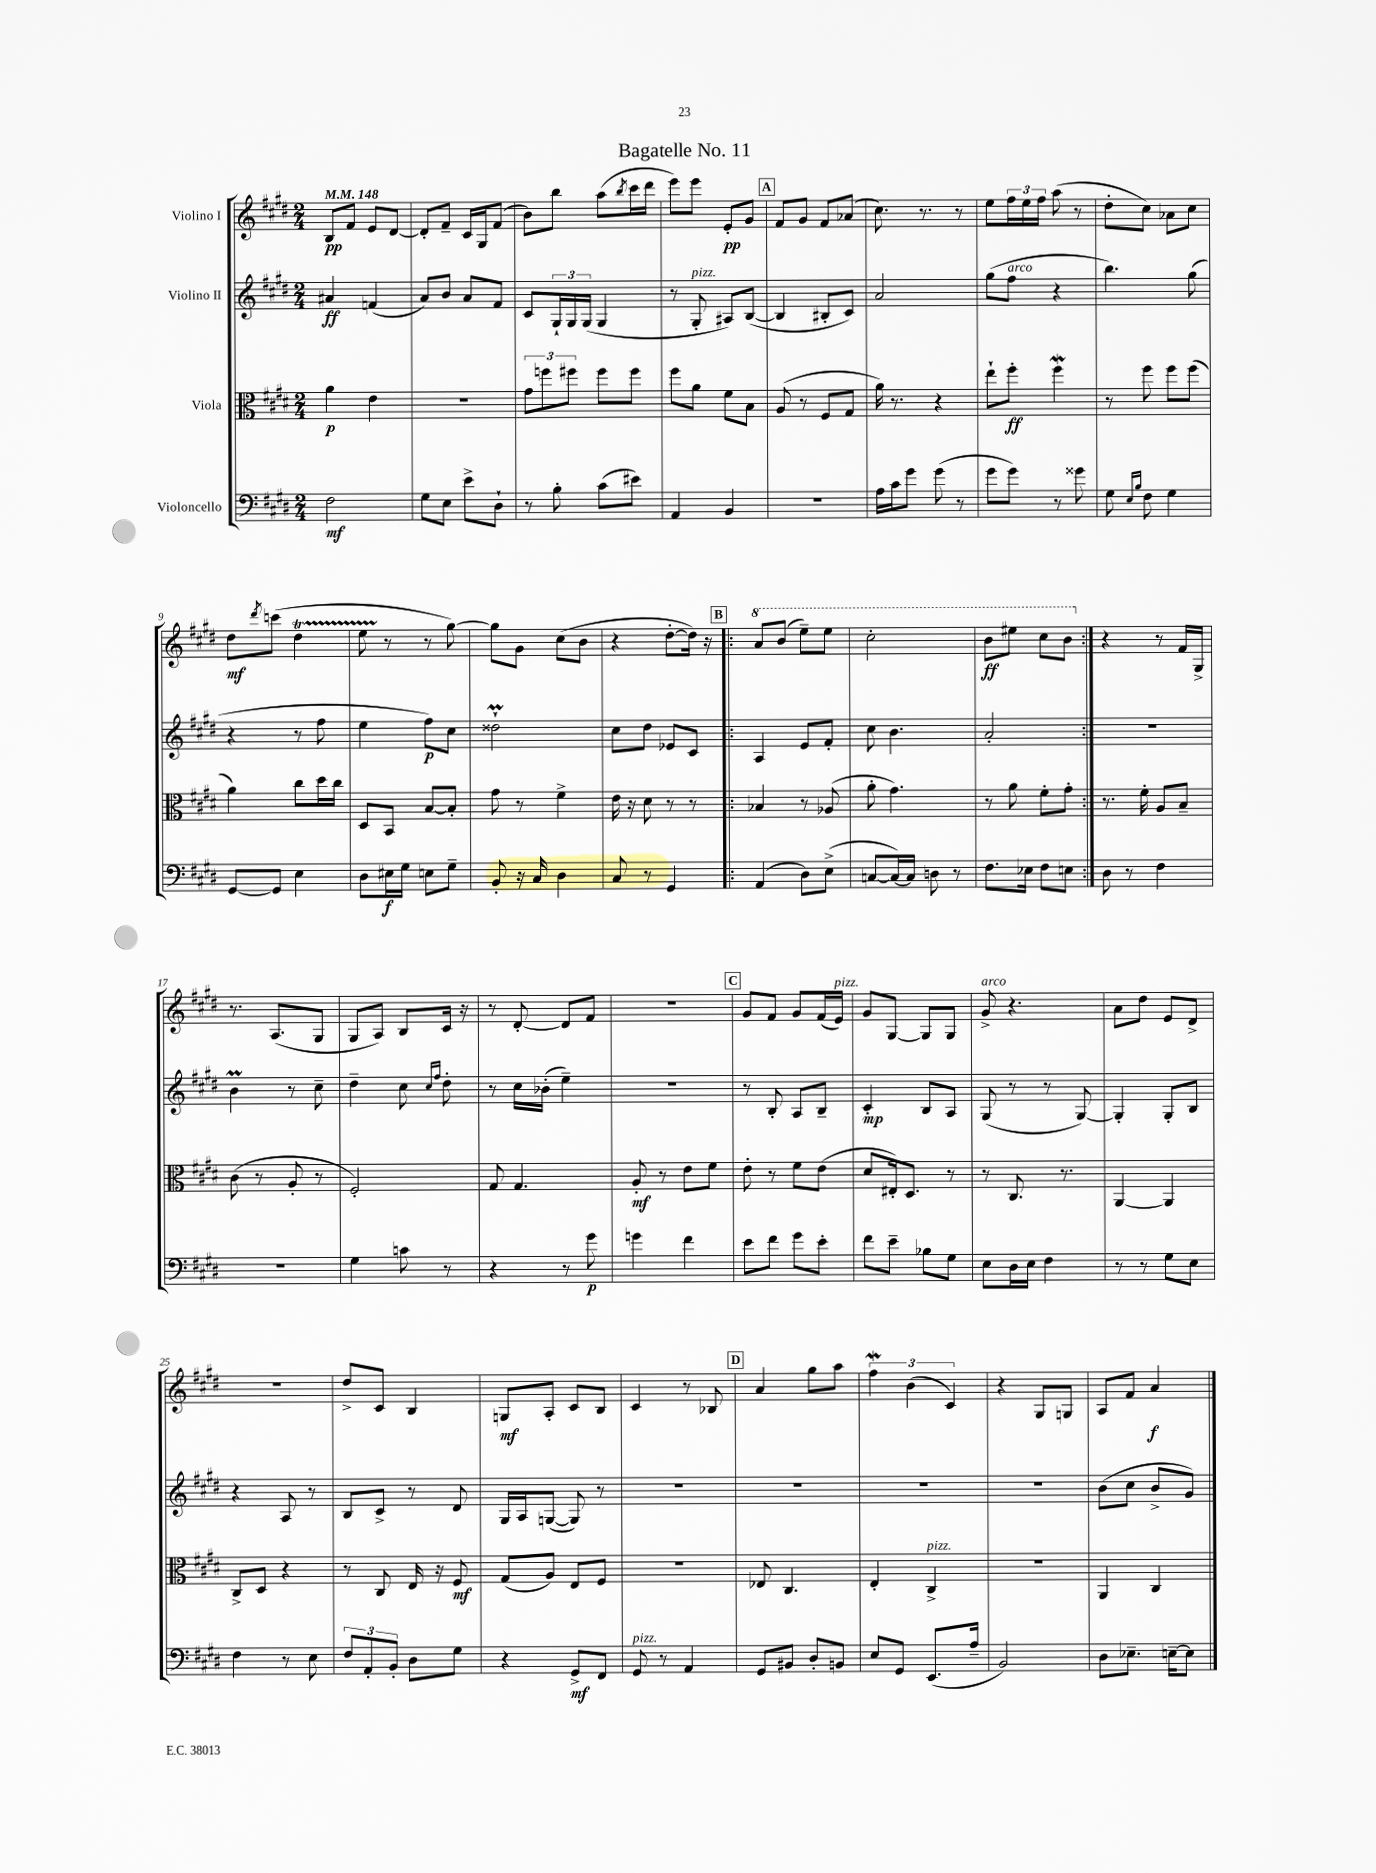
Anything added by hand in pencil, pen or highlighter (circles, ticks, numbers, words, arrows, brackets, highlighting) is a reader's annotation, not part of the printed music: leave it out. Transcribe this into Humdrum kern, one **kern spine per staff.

**kern	**kern	**kern	**kern
*staff4	*staff3	*staff2	*staff1
*clefF4	*clefC3	*clefG2	*clefG2
*k[f#c#g#d#]	*k[f#c#g#d#]	*k[f#c#g#d#]	*k[f#c#g#d#]
*M2/4	*M2/4	*M2/4	*M2/4
*MM148	*MM148	*MM148	*MM148
2F#	4a	4a#	8B
.	.	.	8f#
.	4e	(4f	8e
.	.	.	[8d#
=	=	=	=
8G#	2r	8a)	8d#']
8E	.	8b	8f#~
8e^	.	8a	16c#
.	.	.	16G#
8D#`	.	8f#	(8f#
=	=	=	=
8r	12g#	8c#	8b)
.	12ff	.	.
8B'	.	24G#`	8bb
.	12ff#	24G#	.
.	.	(24G#	.
(8c#	8ff#	4G#	(8aa
.	.	.	8qbb
8e#)	8ff#	.	16ccc#
.	.	.	16ddd#
=	=	=	=
4AA	8ff#	8r	8eee)
.	8a	8G#'	8eee
4BB	8f#	8A#)	8e'
.	8B	([8B	8g#
=	=	=	=
2r	(8A	4B]	8f#
.	8r	.	8g#
.	8F#	8B#'	8f#
.	8G#	8c#)	(8a-
=	=	=	=
16A	16a)	2a	8.cc#)
16c#	8.r	.	.
8g#	.	.	.
.	.	.	8.r
(8g#	4r	.	.
8r	.	.	8r
=	=	=	=
8g#	8ee`	(8gg#	8ee
8g#)	8ff#'	8ff#	24ff#
.	.	.	24ee
.	.	.	24ff#
8r	4ff#	4r	(8aa
8g##	.	.	8r
=	=	=	=
8G#	8r	4.bb)	8dd#'
16qqE	.	.	.
16qqB	.	.	.
8F#	8ff#	.	8cc#)
4G#	8ff#	.	8a-
.	(8ff#	(8gg#	8cc#
=	=	=	=
[8GG#	4a)	4r	8dd#
.	.	.	8qddd#
8GG#]	.	.	(8ccc
4E	8cc#	8r	4dd#
.	16dd#	8ff#	.
.	16cc#	.	.
=	=	=	=
8D#	8D#	4ee	8ee
16E#	8BB	.	8r
16G#	.	.	.
8E	[8B	8ff#)	8r
8G#~	8B']	8cc#	[8gg#)
=	=	=	=
8BB'	8g#	2dd##`	8gg#]
16r	8r	.	8g#
16C#	.	.	.
4D#	4f#^	.	(8cc#
.	.	.	8b
=	=	=	=
8C#	16e	8cc#	4r
.	16r	.	.
8r	8d#	8dd#	.
4GG#	8r	8e-	[8dd#'
.	8r	8c#	16dd#])
.	.	.	16r
=!|:	=!|:	=!|:	=!|:
(4AA	4B-	4A	8aa
.	.	.	(8bb
8D#)	8r	8e	8eee~)
(8E^	(8A-	8f#'	8eee
=	=	=	=
[8C	8a'	8cc#	2ccc#'
16C_)	4.g#)	4.b	.
16C]	.	.	.
8D	.	.	.
8r	.	.	.
=	=	=	=
8.F#	8r	2a'	8bb
.	8a	.	8eee#
16E-	.	.	.
8F#	8f#'	.	8ccc#
8E	8g#'	.	8bb
=:|!	=:|!	=:|!	=:|!
8D#	8.r	2r	4r
8r	.	.	.
.	16f#'	.	.
4F#	8A	.	8r
.	8B~	.	16f#
.	.	.	16G#^
=	=	=	=
2r	(8c#	4b	8.r
.	8r	.	.
.	.	.	(8.A
.	8A'	8r	.
.	8r	8cc#~	8G#
=	=	=	=
4G#	2F#')	4dd#~	8G#
.	.	.	8A)
8c	.	8cc#	8B
.	.	16qqcc#	.
.	.	16qqff#	.
8r	.	8dd#'	16c#
.	.	.	16r
=	=	=	=
4r	8G#	8r	8r
.	4.G#	16cc#	[8d#'
.	.	(16b-'	.
8r	.	4ee~)	8d#]
8g#	.	.	8f#
=	=	=	=
4g	8A'	2r	2r
.	8r	.	.
4f#	8e	.	.
.	8f#	.	.
=	=	=	=
8e	8e'	8r	8g#
8f#	8r	8B'	8f#
8g#	8f#	8A	8g#
8e'	(8e	8B~	(16f#
.	.	.	16e)
=	=	=	=
8f#	8d#	4c#'	8g#
8e~	16E#')	.	[8G#
.	8.D#	.	.
8B-	.	8B	8G#]
8G#	8r	8A	8G#
=	=	=	=
8E	8r	(8G#	8g#^
16D#	8.C#	8r	4.r
16E	.	.	.
4F#	.	8r	.
.	8.r	.	.
.	.	[8G#)	.
=	=	=	=
8r	[4AA	4G#']	8a
8r	.	.	8dd#
8G#	4AA]	8G#'	8e
8E	.	8B	8d#^
=	=	=	=
4F#	8C#^	4r	2r
.	8D#	.	.
8r	4r	8A	.
8E	.	8r	.
=	=	=	=
12F#	8r	8B	8dd#^
12AA'	.	.	.
.	8C#	8c#^	8c#
12BB'	.	.	.
8D#	16E	8r	4B
.	16r	.	.
8G#	8F#	8d#	.
=	=	=	=
4r	(8G#	16G#	8G
.	.	16A	.
.	8A)	([8G	8A'
8GG#^	8E	8G])	8c#
8FF#	8F#	8r	8B
=	=	=	=
8GG#	2r	2r	4c#
8r	.	.	.
4AA	.	.	8r
.	.	.	8B-
=	=	=	=
8GG#	8E-	2r	4a
8BB#	4.C#	.	.
8D#'	.	.	8gg#
8BB	.	.	8aa
=	=	=	=
8E	4E'	2r	6ff#
8GG#	.	.	.
.	.	.	(6b
(8.EE	4C#^	.	.
.	.	.	6c#)
16A~	.	.	.
=	=	=	=
2BB)	2r	2r	4r
.	.	.	8G#
.	.	.	8G
=	=	=	=
8D#	4AA	(8b	8A
8.E-~	.	8cc#	8f#
.	4C#	8b^	4a
[16E~	.	.	.
8E]	.	8g#)	.
==	==	==	==
*-	*-	*-	*-
